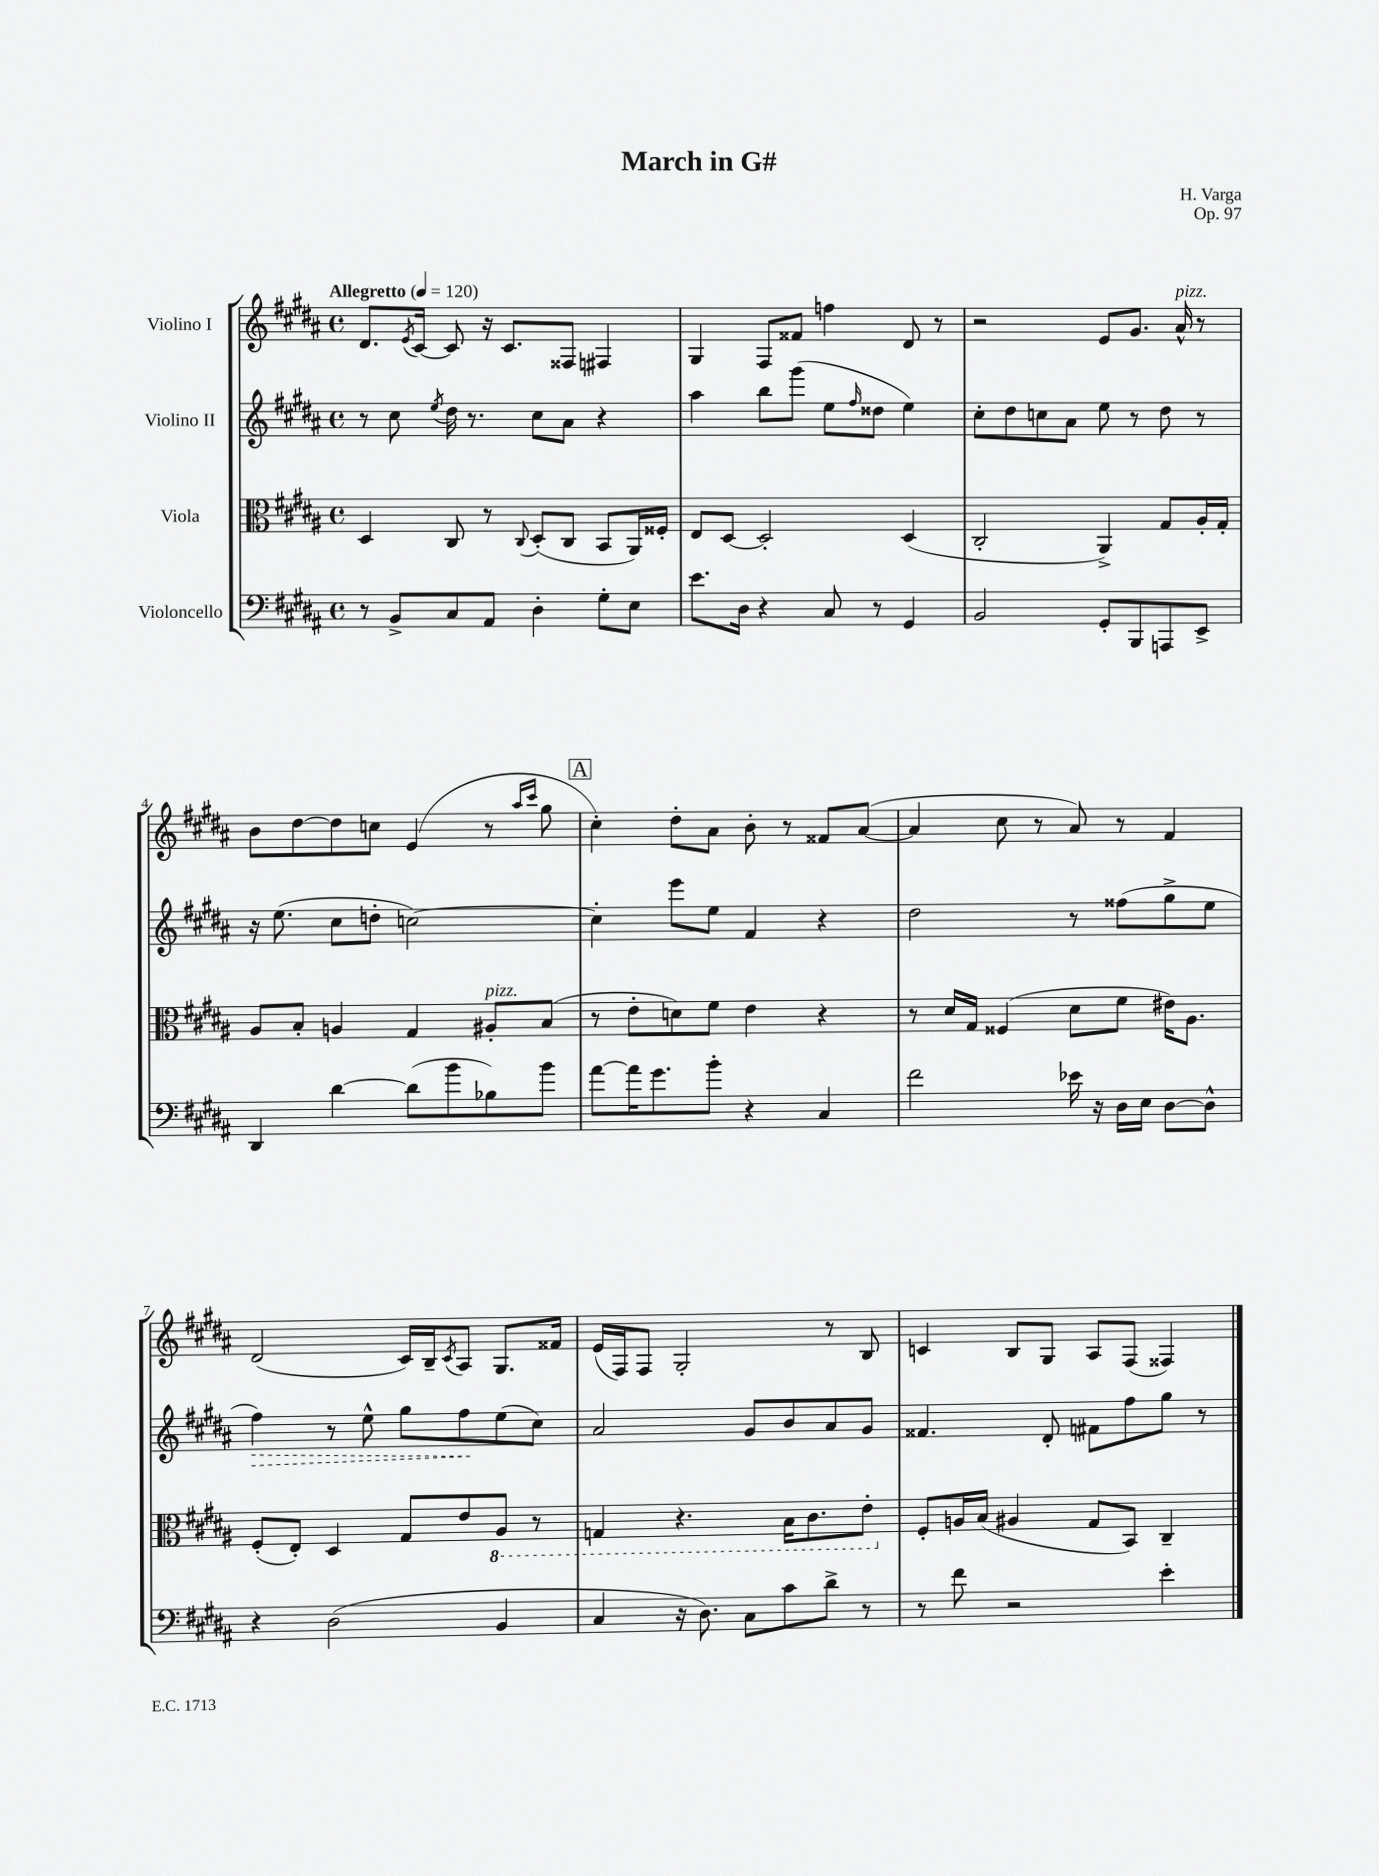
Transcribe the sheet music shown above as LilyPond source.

\header { title = "March in G#" composer = "H. Varga" opus = "Op. 97" }
<<
\new StaffGroup <<
\new Staff = "s0" \with { instrumentName = "Violino I" } {
    \clef treble \key b \major \defaultTimeSignature \time 4/4 \tempo "Allegretto" 4 = 120
    dis'8. \acciaccatura { e'8 } cis'16~ cis'8 r16 cis'8. fisis8 fis4 |
    gis4 fis8 fisis'8 f''4 dis'8 r8 |
    r2 e'8 gis'8. ais'16-^^\markup { \italic "pizz." } r8 |
    b'8 dis''8~ dis''8 c''8 e'4( r8 \grace { ais''16 cis'''16 } gis''8 |
    \mark \markup { \box "A" } cis''4-.) dis''8-. ais'8 b'8-. r8 fisis'8 ais'8~( |
    ais'4 cis''8 r8 ais'8) r8 fis'4 |
    dis'2( cis'16) b16-- \acciaccatura { cis'8 } ais8 gis8. fisis'16 |
    e'16( fis16) fis8 gis2-. r8 b8 |
    c'4 b8 gis8 ais8 fis8( fisis4) \bar "|." |
}
\new Staff = "s1" \with { instrumentName = "Violino II" } {
    \clef treble \key b \major \defaultTimeSignature \time 4/4
    r8 cis''8 \acciaccatura { e''8 } dis''16 r8. cis''8 ais'8 r4 |
    ais''4 b''8 gis'''8( e''8 \grace { fis''16 } disis''8 e''4) |
    cis''8-. dis''8 c''8 ais'8 e''8 r8 dis''8 r8 |
    r16 e''8.( cis''8 d''8-. c''2~) |
    \mark \markup { \box "A" } c''4-. e'''8 e''8 fis'4 r4 |
    dis''2 r8 fisis''8( gis''8-> e''8 |
    \once \override Hairpin.style = #'dashed-line fis''4\>) r8 e''8-^ gis''8 fis''8\! e''8( cis''8) |
    ais'2 gis'8 b'8 ais'8 gis'8 |
    fisis'4. dis'8-. fis'8 fis''8 gis''8 r8 \bar "|." |
}
\new Staff = "s2" \with { instrumentName = "Viola" } {
    \clef alto \key b \major \defaultTimeSignature \time 4/4
    dis4 cis8 r8 \appoggiatura { cis8 } dis8-.( cis8 b,8 ais,16) fisis16-. |
    e8 dis8~ dis2-. dis4( |
    cis2-. ais,4->) gis8 ais16-. gis16-. |
    ais8 b8-. a4 gis4 ais8-.^\markup { \italic "pizz." } b8( |
    \mark \markup { \box "A" } r8 e'8-. d'8) fis'8 e'4 r4 |
    r8 dis'16 gis16 fisis4( dis'8 fis'8 eis'16) ais8. |
    fis8-.( e8-.) dis4 gis8 e'8 \ottava #-1 ais,8 r8 |
    g,4 r4. b,16 cis8. e8-. \ottava #0 |
    fis8-. a16 b16( ais4 gis8 b,8) cis4-- \bar "|." |
}
\new Staff = "s3" \with { instrumentName = "Violoncello" } {
    \clef bass \key b \major \defaultTimeSignature \time 4/4
    r8 b,8-> cis8 ais,8 dis4-. gis8-. e8 |
    e'8. dis16 r4 cis8 r8 gis,4 |
    b,2 gis,8-. b,,8 a,,8 e,8-> |
    dis,4 dis'4~ dis'8( b'8 bes8) b'8 |
    \mark \markup { \box "A" } ais'8~ ais'16 gis'8. b'8-. r4 cis4 |
    fis'2 ees'16 r16 dis16 e16 dis8~ dis8-^ |
    r4 dis2( b,4 |
    cis4 r16 dis8.) cis8 cis'8 dis'8-> r8 |
    r8 fis'8 r2 e'4-. \bar "|." |
}
>>
>>
